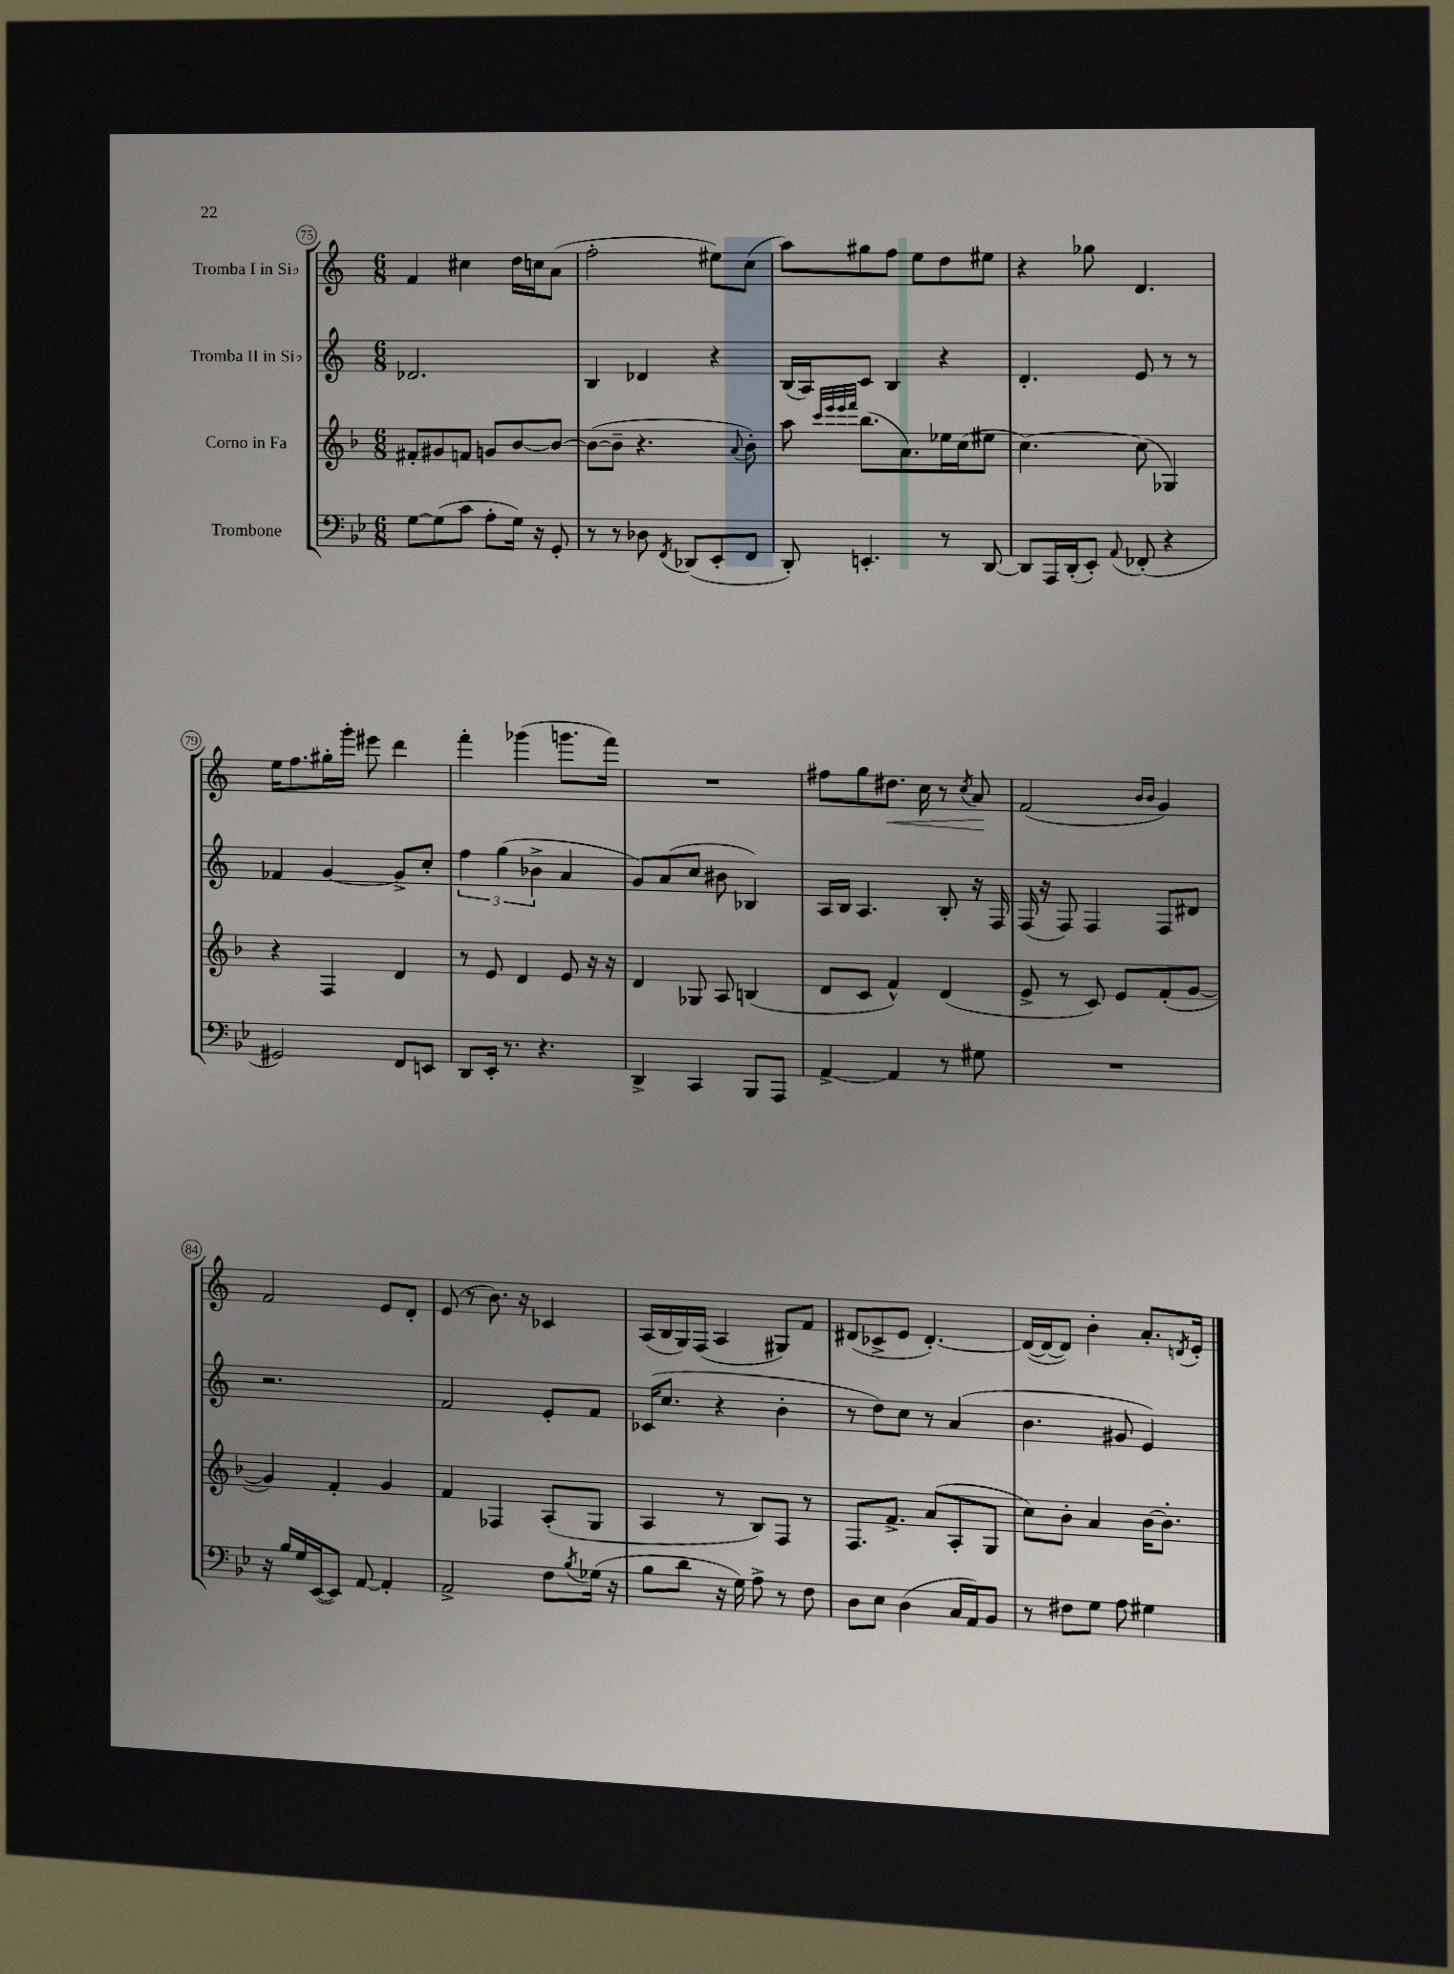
<<
\new StaffGroup <<
\new Staff = "s0" \with { instrumentName = "Tromba I in Sib" } {
    \clef treble \key c \major \numericTimeSignature \time 6/8
    f'4 cis''4 d''16 c''16 a'8( |
    f''2-. eis''8) c''8( |
    a''8) gis''8 f''8 e''8 d''8 eis''8 |
    r4 ges''8 d'4. |
    e''16 f''8. gis''16-. g'''16-. eis'''8 d'''4 |
    f'''4-. ges'''4( g'''8. f'''16) |
    R2. |
    fis''8 g''8 dis''8.\< c''16 r8 \acciaccatura { c''8 } a'8\! |
    f'2( \grace { b'16 b'16 } g'4) |
    f'2 e'8 d'8-. |
    e'8( r8 b'8.) r16 ces'4 |
    a16( b16 g16) f16( a4 gis8) f'8 |
    dis'8( ces'8-> e'8 dis'4.~-.) |
    dis'16~( dis'16~ dis'8) b'4-. a'8.-. \acciaccatura { d'8 } e'16-. \bar "|." |
}
\new Staff = "s1" \with { instrumentName = "Tromba II in Sib" } {
    \clef treble \key c \major \numericTimeSignature \time 6/8
    des'2. |
    b4 des'4 r4 |
    b16( a16) c'8 b4 r4 |
    d'4.-. e'8 r8 r8 |
    fes'4 g'4~ g'8-> c''8-. |
    \tuplet 3/2 { f''4 g''4( bes'4-> } a'4 |
    g'8) a'8( c''8 bis'8 bes4) |
    a16 b16 a4. b8-. r16 f16 |
    f16( r16 f8) f4 f8 dis'8 |
    r2. |
    f'2 e'8-. f'8 |
    ces'16( c''8. r4 b'4-. |
    r8 d''8) c''8 r8 a'4( |
    b'4. gis'8 e'4) \bar "|." |
}
\new Staff = "s2" \with { instrumentName = "Corno in Fa" } {
    \clef treble \key f \major \numericTimeSignature \time 6/8
    fis'8-. gis'8 f'8 g'8 bes'8~ bes'8~ |
    bes'8~( bes'8-- r4. \appoggiatura { a'8 } bes'8-.) |
    a''8 \grace { c'''32 e'''32 e'''32 f'''32 } bes''8.( a'8.) ees''16 c''16( eis''8 |
    c''4.~) c''8( ges4) |
    r4 f4 d'4 |
    r8 e'8 d'4 e'8 r16 r16 |
    d'4 ges8 a8 b4( |
    d'8 c'8 f'4-^) d'4( |
    e'8-> r8 c'8) e'8 f'8-.( g'8~ |
    g'4) f'4-. g'4 |
    f'4 fes4 a8-.( g8 |
    a4 r8 bes8) f8 r8 |
    f8. f'8.-> a'8( a8-. g8 |
    c''8) bes'8-. a'4 bes'16~ bes'8.-. \bar "|." |
}
\new Staff = "s3" \with { instrumentName = "Trombone" } {
    \clef bass \key bes \major \numericTimeSignature \time 6/8
    g8~ g8( c'8 a8-. g16) r16 g,8-. |
    r8 r8 des8 \acciaccatura { f,8 } des,8( ees,8-. f,8 |
    d,8-.) e,4.-. r8 d,8~ |
    d,8 a,,16 d,16-.( ees,8-.) \appoggiatura { a,8 } fes,8-.( r4 |
    gis,2) f,8 e,8 |
    d,8 ees,16-. r8. r4. |
    d,4-> c,4 bes,,8 a,,8 |
    a,4~-> a,4 r8 gis8 |
    R2. |
    r16 bes16 g16 ees,16~( ees,8) a,8~ a,4-. |
    a,2-> f8 \acciaccatura { bes8 } ges16( r16 |
    bes8 d'8 r16 g16) a8-> r8 f8 |
    d8 ees8 d4( c16 a,16) bes,8 |
    r8 fis8 g8 a8 gis4 \bar "|." |
}
>>
>>
\layout { \context { \Score currentBarNumber = #75 \override BarNumber.stencil = #(make-stencil-circler 0.1 0.3 ly:text-interface::print) } }
